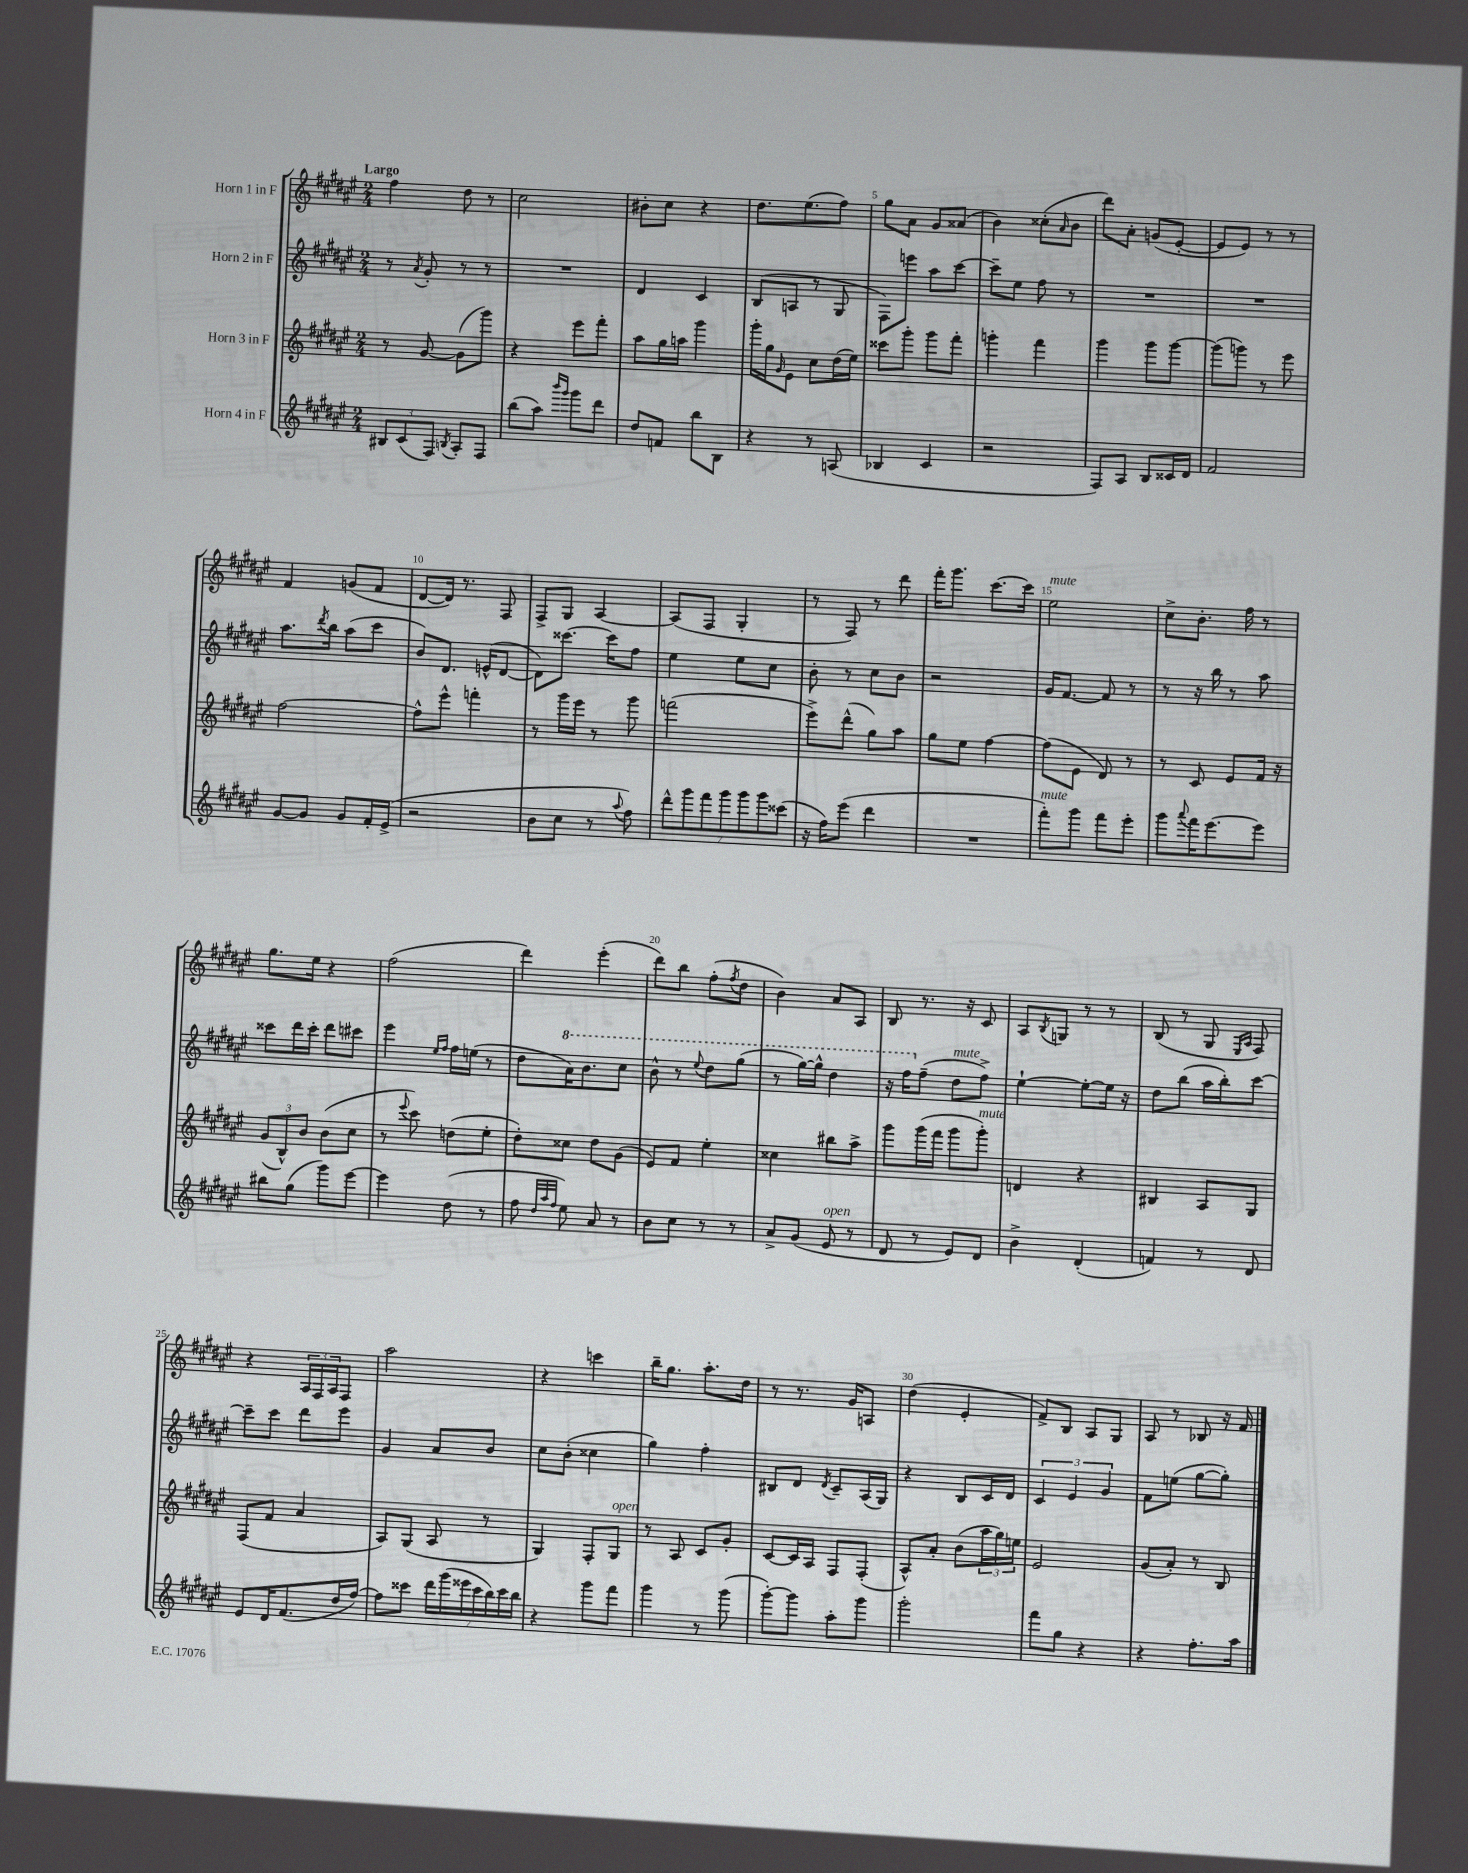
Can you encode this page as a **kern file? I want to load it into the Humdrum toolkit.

**kern	**kern	**kern	**kern
*part4	*part3	*part2	*part1
*staff4	*staff3	*staff2	*staff1
*I"Horn 4 in F	*I"Horn 3 in F	*I"Horn 2 in F	*I"Horn 1 in F
*clefG2	*clefG2	*clefG2	*clefG2
*k[f#c#g#d#a#e#]	*k[f#c#g#d#a#e#]	*k[f#c#g#d#a#e#]	*k[f#c#g#d#a#e#]
*M2/4	*M2/4	*M2/4	*M2/4
=1	=1	=1	=1
!	!	!	!LO:TX:a:B:t=Largo
12B#X/L	8r	8r	4ff#\
(12c#/	.	.	.
.	.	8qa#/	.
.	[8g#/	8g#'/	.
12F#/J)	.	.	.
8qBn/	.	.	.
8A#'/L	(8g#\L]	8r	8dd#\
8F#/J	8ggg#\J)	8r	8r
=2	=2	=2	=2
(8bb\L	4r	2r	2cc#\
8aa#\J)	.	.	.
16qqbbb/LL	.	.	.
16qqggg#/JJ	.	.	.
8ggg#\L	8eee#\L	.	.
8ddd#\J	8fff#'\J	.	.
=3	=3	=3	=3
8dd#/L	8aa#\L	4d#/	8b#X'\L
8fn/J	16gg#\L	.	8cc#\J
.	16aan\JJ	.	.
8bb\L	4ggg#\	4c#/	4r
8B\J	.	.	.
=4	=4	=4	=4
4r	16ggg#'\LL	(8B/L	8.dd#\L
.	16gg#\J	.	.
.	16qqg#/	.	.
.	8e#\J	8An/J	.
.	.	.	(8.ee#\
8r	8cc#\L	8r	.
(8An/	(16dd#\L	8G#/	8ff#\J)
.	16ee#\JJ)	.	.
=5	=5	=5	=5
4B-X/	8ccc##X\L	8F#\L)	8gg#\L
.	8ggg#'\J	8eeen\J	8a#\J
4c#/	8ggg#\L	8aa#\L	8g#/L
.	8fff#'\J	[8ccc#\J	(8a##X/J
=6	=6	=6	=6
2r	4gggn'\	8ccc#~\L]	4b\)
.	.	8ee#\J	.
.	4fff#\	8ff#\	(8cc##X'\L
.	.	.	16qqa#/
.	.	8r	8b\J
=7	=7	=7	=7
8F#/L)	4ggg#\	2r	8ddd#\L)
8A#/J	.	.	8a#'\J
8B/L	8ggg#\L	.	(8gn/L
16c##X/L	[8ggg#\J	.	[8e#'/J
16d#/JJ	.	.	.
=8	=8	=8	=8
2f#/	(8ggg#\L]	2r	8e#/L]
.	8gggn\J)	.	8e#/J)
.	8r	.	8r
.	8eee#\	.	8r
!!LO:LB:g=z
=9	=9	=9	=9
[8g#/L	[2ff#\	8.aa#\L	4f#/
8g#/J]	.	.	.
.	.	8qddd#/	.
.	.	16bb\Jk	.
8g#/L	.	(8aa#\L	(8gn/L
16f#'/L	.	8ccc#\J	8f#/J
(16e#^/JJ	.	.	.
=10	=10	=10	=10
2r	8ff#^^\L]	8b/L)	[8d#/L
.	8eee#^^\J	8.d#/J	16d#/Jk])
.	.	.	8.r
.	4fffn'\	.	.
.	.	(16en^^/KL	.
.	.	[8d#/J	8F#/
=11	=11	=11	=11
8b\L	8r	8d#\L])	8F#^/L
8cc#\J	16ggg#\LL	[8.ccc##X\J	8G#/J
.	16eee#\JJ	.	.
8r	8r	.	[4A#/
.	.	16ccc##\KL]	.
8qqaa#/	.	.	.
8ff#\)	8ggg#\	8ff#\J	.
=12	=12	=12	=12
14ddd#^^\L	(2fffn\	4ee#\	(8A#/L]
14ggg#\	.	.	.
.	.	.	8F#/J
14fff#\	.	.	.
14ggg#\	.	.	.
.	.	8ee#\L	4G#'/
14ggg#\	.	.	.
14ggg#\	.	.	.
.	.	8cc#\J	.
(14ccc##X\J	.	.	.
=13	=13	=13	=13
16r	8eee#^\L)	8b'\	8r
16ff#\KL)	.	.	.
(8eee#\J	(8ddd#^^\J	8r	8F#/)
4ddd#\	8gg#\L)	8cc#\L	8r
.	8aa#\J	8b\J	8ddd#\
=14	=14	=14	=14
2r	8gg#\L	2r	16fff#'\KL
.	.	.	8.ggg#\J
.	8ee#\J	.	.
.	[4ff#\	.	[8.ccc#\L
.	.	.	16ccc#\Jk]
=15	=15	=15	=15
!	!	!	!LO:TX:a:i:t=mute
!LO:TX:a:i:t=mute	!	!	!
8fff#'\L)	(8ff#\L]	16g#/KL	2ee#\
.	.	[8.f#/J	.
8ggg#\J	8e#\J	.	.
8fff#\L	8d#/)	8f#/]	.
8eee#'\J	8r	8r	.
=16	=16	=16	=16
8ggg#\L	8r	8r	8cc#^\L
8qqaaa#/	.	.	.
16fff#\K	8c#/	16r	8.b'\J
[8.eee#\	.	16bb\	.
.	8e#/L	8r	.
.	.	.	16ff#\
8eee#\J]	16f#/Jk	8aa#\	8r
.	16r	.	.
!!LO:LB:g=z
=17	=17	=17	=17
8bb#X\L	(12g#/L	8ccc##X\L	8.gg#\L
.	12B^^/)	.	.
(8gg#\J	.	16ddd#\L	.
.	12b/J	.	.
.	.	16ccc##'\JJ	16ee#\Jk
8ggg#\L)	(8b\L	8ddd#\L	4r
[8eee#\J	8cc#\J	8ccc#X\J	.
=18	=18	=18	=18
4eee#\]	8r	4eee#\	(2ff#\
.	8qqeee#/	.	.
.	8ccc#\)	.	.
.	.	16qqee#/LL	.
.	.	16qqff#/JJ	.
(8dd#\	(8ddn\L	16ff#\LL	.
.	.	(16een\JJ	.
8r	8ee#'\J	8r	.
=19	=19	=19	=19
8ff#\	8dd#'\L)	8dd#\L	4ddd#\)
32qqdd#/LLL	.	.	.
32qqaa#/	.	.	.
32qqff#/JJJ	.	.	.
*	*	*8va	*
8ee#\)	8cc##X\J	16aa#\K)	.
.	.	8.bb\	.
8a#/	8dd#\L	.	(4eee#'\
8r	(8g#\J	8ccc#\J	.
=20	=20	=20	=20
8b\L	8e#/L)	8bb^^\	8ddd#\L)
8cc#\J	8f#/J	8r	8bb\J
.	.	8qqeee#/	.
8r	4ee#'\	8ddd#\L	(8ff#'\L
.	.	.	8qff#/
8r	.	(8ggg#\J	8dd#\J
=21	=21	=21	=21
8a#^/L	4cc##X\	8r	4b\)
(8g#/J	.	[16ggg#\LL)	.
.	.	16ggg#^^\JJ]	.
!LO:TX:a:i:t=open	!	!	!
8e#/	8bb#X\L	4ddd#\	8a#/L
8r	8aa#^\J	.	8A#/J
=22	=22	=22	=22
8d#/	8ggg#\L	16r	8B/
.	.	16fff#\KL	.
*	*	*X8va	*
8r	(16ggg#\L	(8ff#~\J	8.r
.	16fff#\JJ	.	.
!	!	!LO:TX:a:i:t=mute	!
8e#/L)	8ggg#\L	8dd#\L	.
.	.	.	16r
!	!LO:TX:a:i:t=mute	!	!
8d#/J	8ggg#'\J)	8ff#^\J)	8c#/
=23	=23	=23	=23
4b^\	4dn/	[4ee#`\	8A#/L
.	.	.	8qB/
.	.	.	8Gn/J
(4d#'/	4r	8ee#'\L_	8r
.	.	16ee#\Jk]	8r
.	.	16r	.
=24	=24	=24	=24
4fn/)	4B#X/	8dd#\L	(8B/
.	.	(8bb\J	8r
8r	8A#/L	16aa#\LL	8G#/
.	.	16bb'\J)	.
.	.	.	16qqE#/LL
.	.	.	16qqA#/JJ
8d#/	8G#/J	[8ccc#\J	8F#/)
!!LO:LB:g=z
=25	=25	=25	=25
8e#/L	(8F#/L	8ccc#~\L]	4r
16d#/K	8f#/J	8ccc#\J	.
(8.f#/	.	.	.
.	4a#/	8ddd#\L	24A#/LL
.	.	.	24F#/
.	.	.	24A#/J
16dd#/L	.	8eee#\J	8F#/J
[16ff#/JJ)	.	.	.
=26	=26	=26	=26
8ff#\L]	8A#/L)	4g#/	2aa#\
8ccc##X\J	(8G#/J	.	.
28ddd#\LL	8A#/	8a#/L	.
(28ggg#\	.	.	.
28eee##X\	.	.	.
28ccc##\	.	.	.
.	8r	8b/J	.
28bb\)	.	.	.
28ccc##\	.	.	.
28bb\JJ	.	.	.
=27	=27	=27	=27
4r	4G#/)	8cc#\L	4r
.	.	(8b'\J	.
8ggg#\L	8F#'/L	4cc##X\	4cccn\
!	!LO:TX:a:i:t=open	!	!
8fff#\J	8G#/J	.	.
=28	=28	=28	=28
4ggg#\	8r	4gg#\)	16bb~\KL
.	.	.	8.gg#\J
.	8A#/	.	.
8r	8c#/L	4ff#'\	8.aa#'\L
(8ggg#\	8g#'/J	.	.
.	.	.	16dd#\Jk
=29	=29	=29	=29
[8ggg#'\L)	[8c#/L	8B#X/L	8r
8ggg#\J]	16c#/L]	8d#/J	8.r
.	16A#/JJ	.	.
.	.	8qd#/	.
8aa#'\L	8F#/L	8c#~/L	.
.	.	.	16g#/KL
8ggg#\J	(8F#'/J	(16A#/L	8An/J
.	.	16G#/JJ)	.
=30	=30	=30	=30
2ggg#'\	8A#^^/L)	4r	(4dd#\
.	8a#'/J	.	.
.	(8b\L	8B/L	4e#'/
.	24aa#\L	16c#/L	.
.	24gg#\)	.	.
.	.	16d#/JJ	.
.	24een\JJ	.	.
=31	=31	=31	=31
8fff#\L	2e#/	6c#/	8f#^/L)
8gg#\J	.	.	8B/J
.	.	6e#/	.
4r	.	.	8A#/L
.	.	6g#/	.
.	.	.	8G#/J
=32	=32	=32	=32
4r	(8g#/L	8f#\L	8A#/
.	8a#'/J)	(8een\J	8r
8.ff#'\L	8r	[8gg#\L	8B-X/
.	8B/	8gg#'\J])	16r
16aa#\Jk	.	.	16f#/
==	==	==	==
*-	*-	*-	*-
